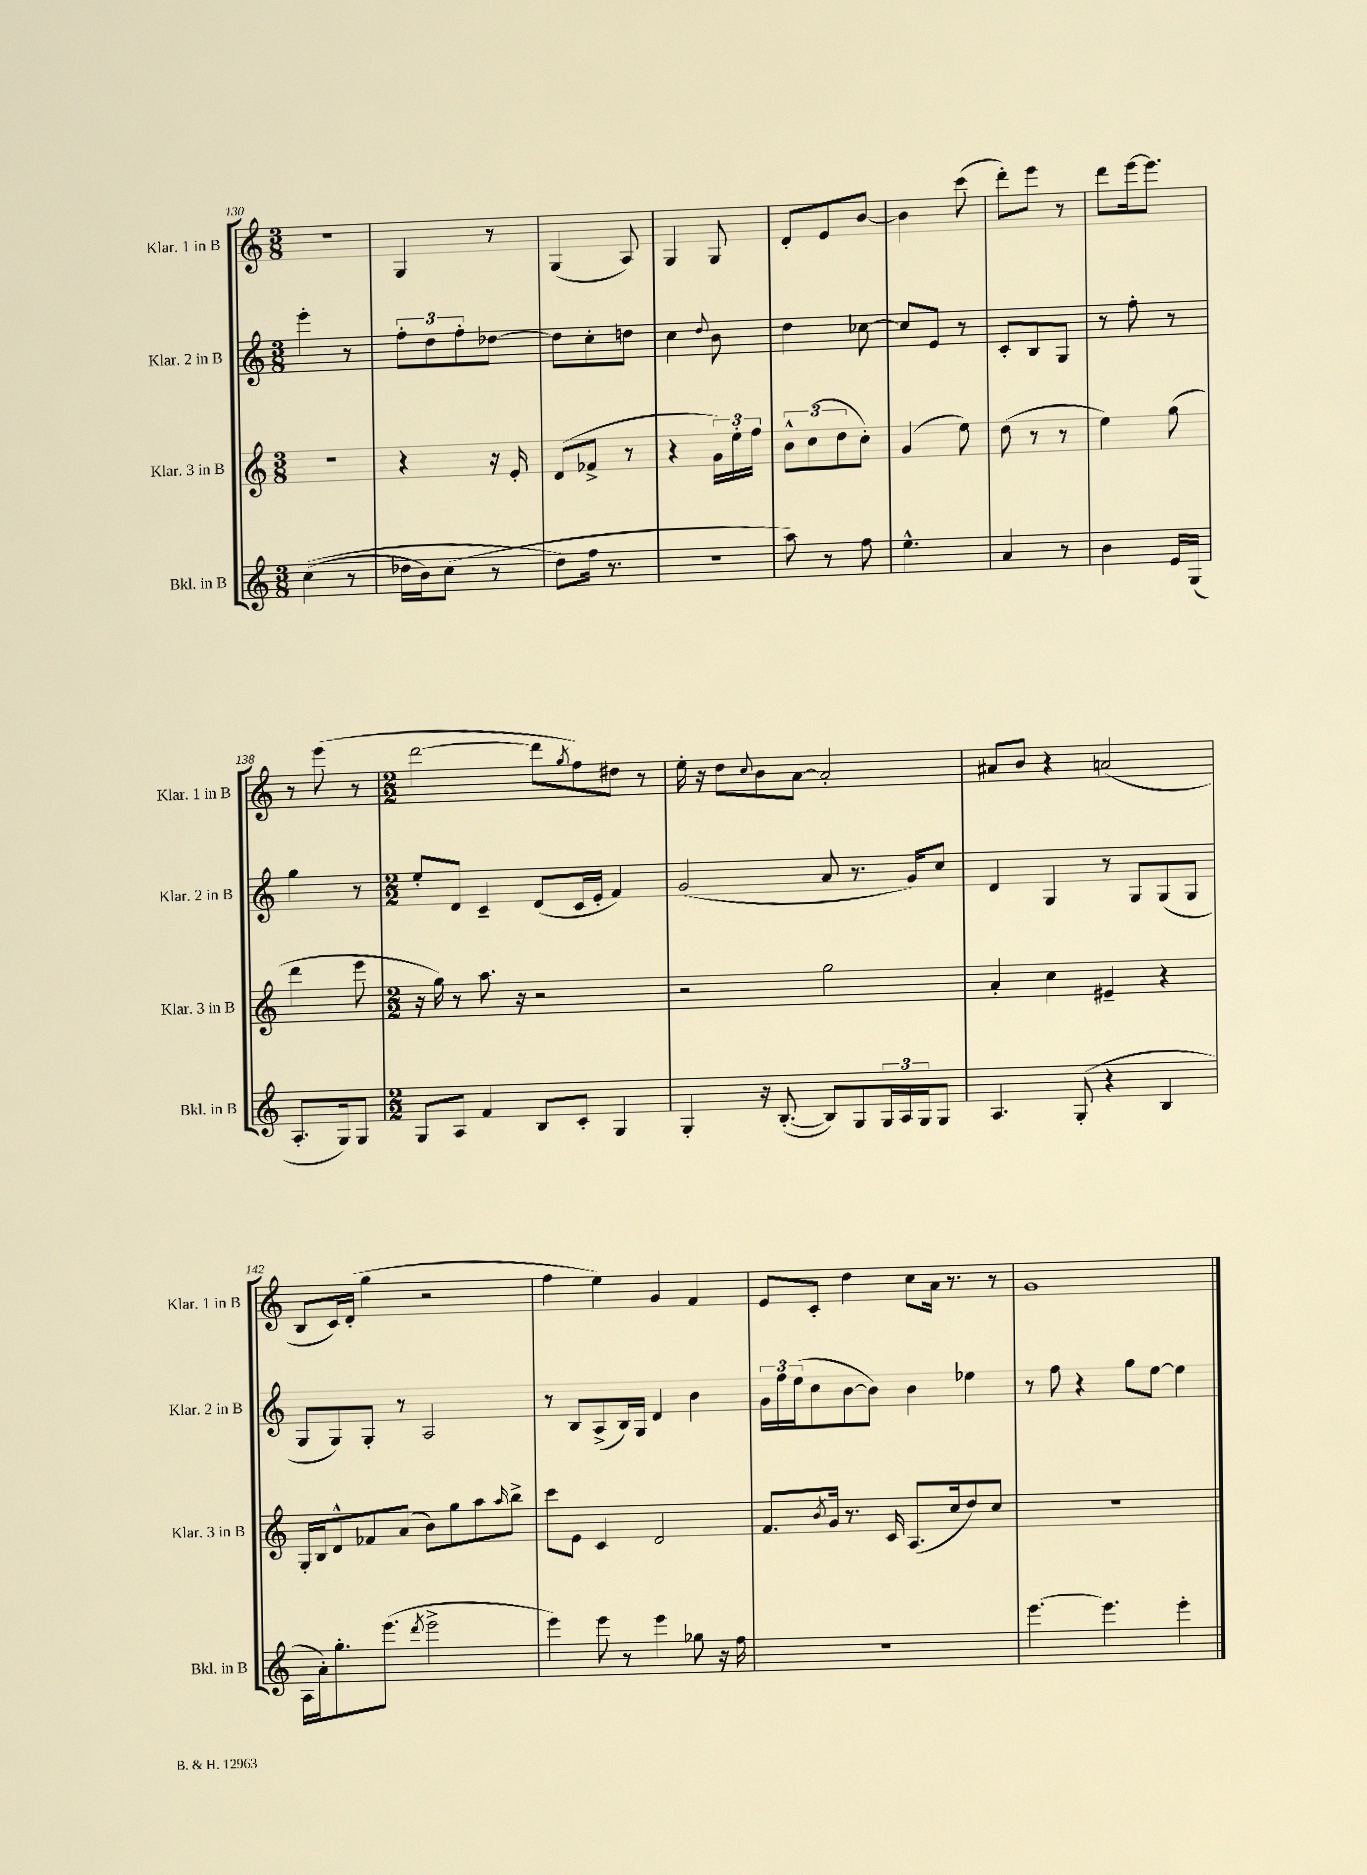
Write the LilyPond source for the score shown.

<<
\new StaffGroup <<
\new Staff = "s0" \with { instrumentName = "Klar. 1 in B" shortInstrumentName = "Klar. 1 in B" } {
    \clef treble \key c \major \numericTimeSignature \time 3/8
    R4. |
    g4 r8 |
    g4( a8) |
    g4 g8 |
    d'8-. e'8 b'8~ |
    b'4 c'''8( |
    d'''8-.) e'''8 r8 |
    d'''8 e'''16~ e'''8. |
    r8 e'''8( r8 |
    \numericTimeSignature \time 2/2 d'''2~ d'''8 \acciaccatura { g''8 } f''8) dis''8 r8 |
    e''16-. r16 d''8 \appoggiatura { c''8 } b'8 a'8~ a'2-. |
    ais'8 b'8 r4 a'2( |
    b8 c'16) d'16-.( g''4 r2 |
    f''4 e''4) g'4 f'4 |
    e'8 c'8-. d''4 c''8 a'16 r8. r8 |
    g'1 \bar "|." |
}
\new Staff = "s1" \with { instrumentName = "Klar. 2 in B" shortInstrumentName = "Klar. 2 in B" } {
    \clef treble \key c \major \numericTimeSignature \time 3/8
    e'''4-. r8 |
    \tuplet 3/2 { f''8-. d''8 f''8-. } des''8~ |
    des''8 c''8-. d''8 |
    c''4 \appoggiatura { d''8 } b'8 |
    d''4 ces''8~ |
    ces''8 e'8 r8 |
    c'8-. b8 g8 |
    r8 f''8-. r8 |
    g''4 r8 |
    \numericTimeSignature \time 2/2 e''8-. d'8 c'4-- d'8( c'16 e'16-. f'4) |
    g'2( a'8 r8. g'16) c''8 |
    d'4 g4 r8 g8 g8( g8 |
    g8 g8) g8-. r8 a2 |
    r8 b8 a8->( b16) g16 d'4 b'4 |
    \tuplet 3/2 { g'16 f''16 e''16( } c''8 b'8~ b'8) b'4 ees''4 |
    r8 f''8 r4 g''8 e''8~ e''4 \bar "|." |
}
\new Staff = "s2" \with { instrumentName = "Klar. 3 in B" shortInstrumentName = "Klar. 3 in B" } {
    \clef treble \key c \major \numericTimeSignature \time 3/8
    R4. |
    r4 r16 e'16-. |
    d'8( fes'8-> r8 |
    r4 \tuplet 3/2 { g'16) e''16-. f''16 } |
    \tuplet 3/2 { b'8-^ c''8( d''8 } c''8-.) |
    g'4( e''8) |
    d''8( r8 r8 |
    e''4) g''8( |
    d'''4 e'''8 |
    \numericTimeSignature \time 2/2 r16 g''16) r8 a''8. r16 r2 |
    r2 g''2 |
    a'4-. c''4 eis'4-- r4 |
    g16-. b16 d'8-^ fes'8 a'8( b'8) g''8 a''8 \grace { a''16 } b''8-> |
    c'''8 e'8 c'4 d'2 |
    f'8. \acciaccatura { b'8 } g'16 r8. c'16 a8.( c''16 d''8) c''8 |
    R1 \bar "|." |
}
\new Staff = "s3" \with { instrumentName = "Bkl. in B" shortInstrumentName = "Bkl. in B" } {
    \clef treble \key c \major \numericTimeSignature \time 3/8
    c''4(\( r8 |
    des''16 b'16) c''8( r8 |
    d''8\) f''16 r8. |
    R4. |
    a''8) r8 f''8 |
    e''4.-^ |
    a'4 r8 |
    b'4 e'16 g16( |
    a8.-. g16) g8 |
    \numericTimeSignature \time 2/2 g8 a8 f'4 b8 c'8-. g4 |
    g4-. r16 b8.~-.( b8) g8 \tuplet 3/2 { g16 a16 g16 } g8 |
    a4. g8-.( r4 b4 |
    a16 a'16-.) g''8.-. e'''8.( \acciaccatura { d'''8 } e'''2-> |
    e'''4) e'''8 r8 e'''4 ges''8 r16 f''16 |
    R1 |
    e'''4.~ e'''4. e'''4-. \bar "|." |
}
>>
>>
\layout { \context { \Score currentBarNumber = #130 } }
